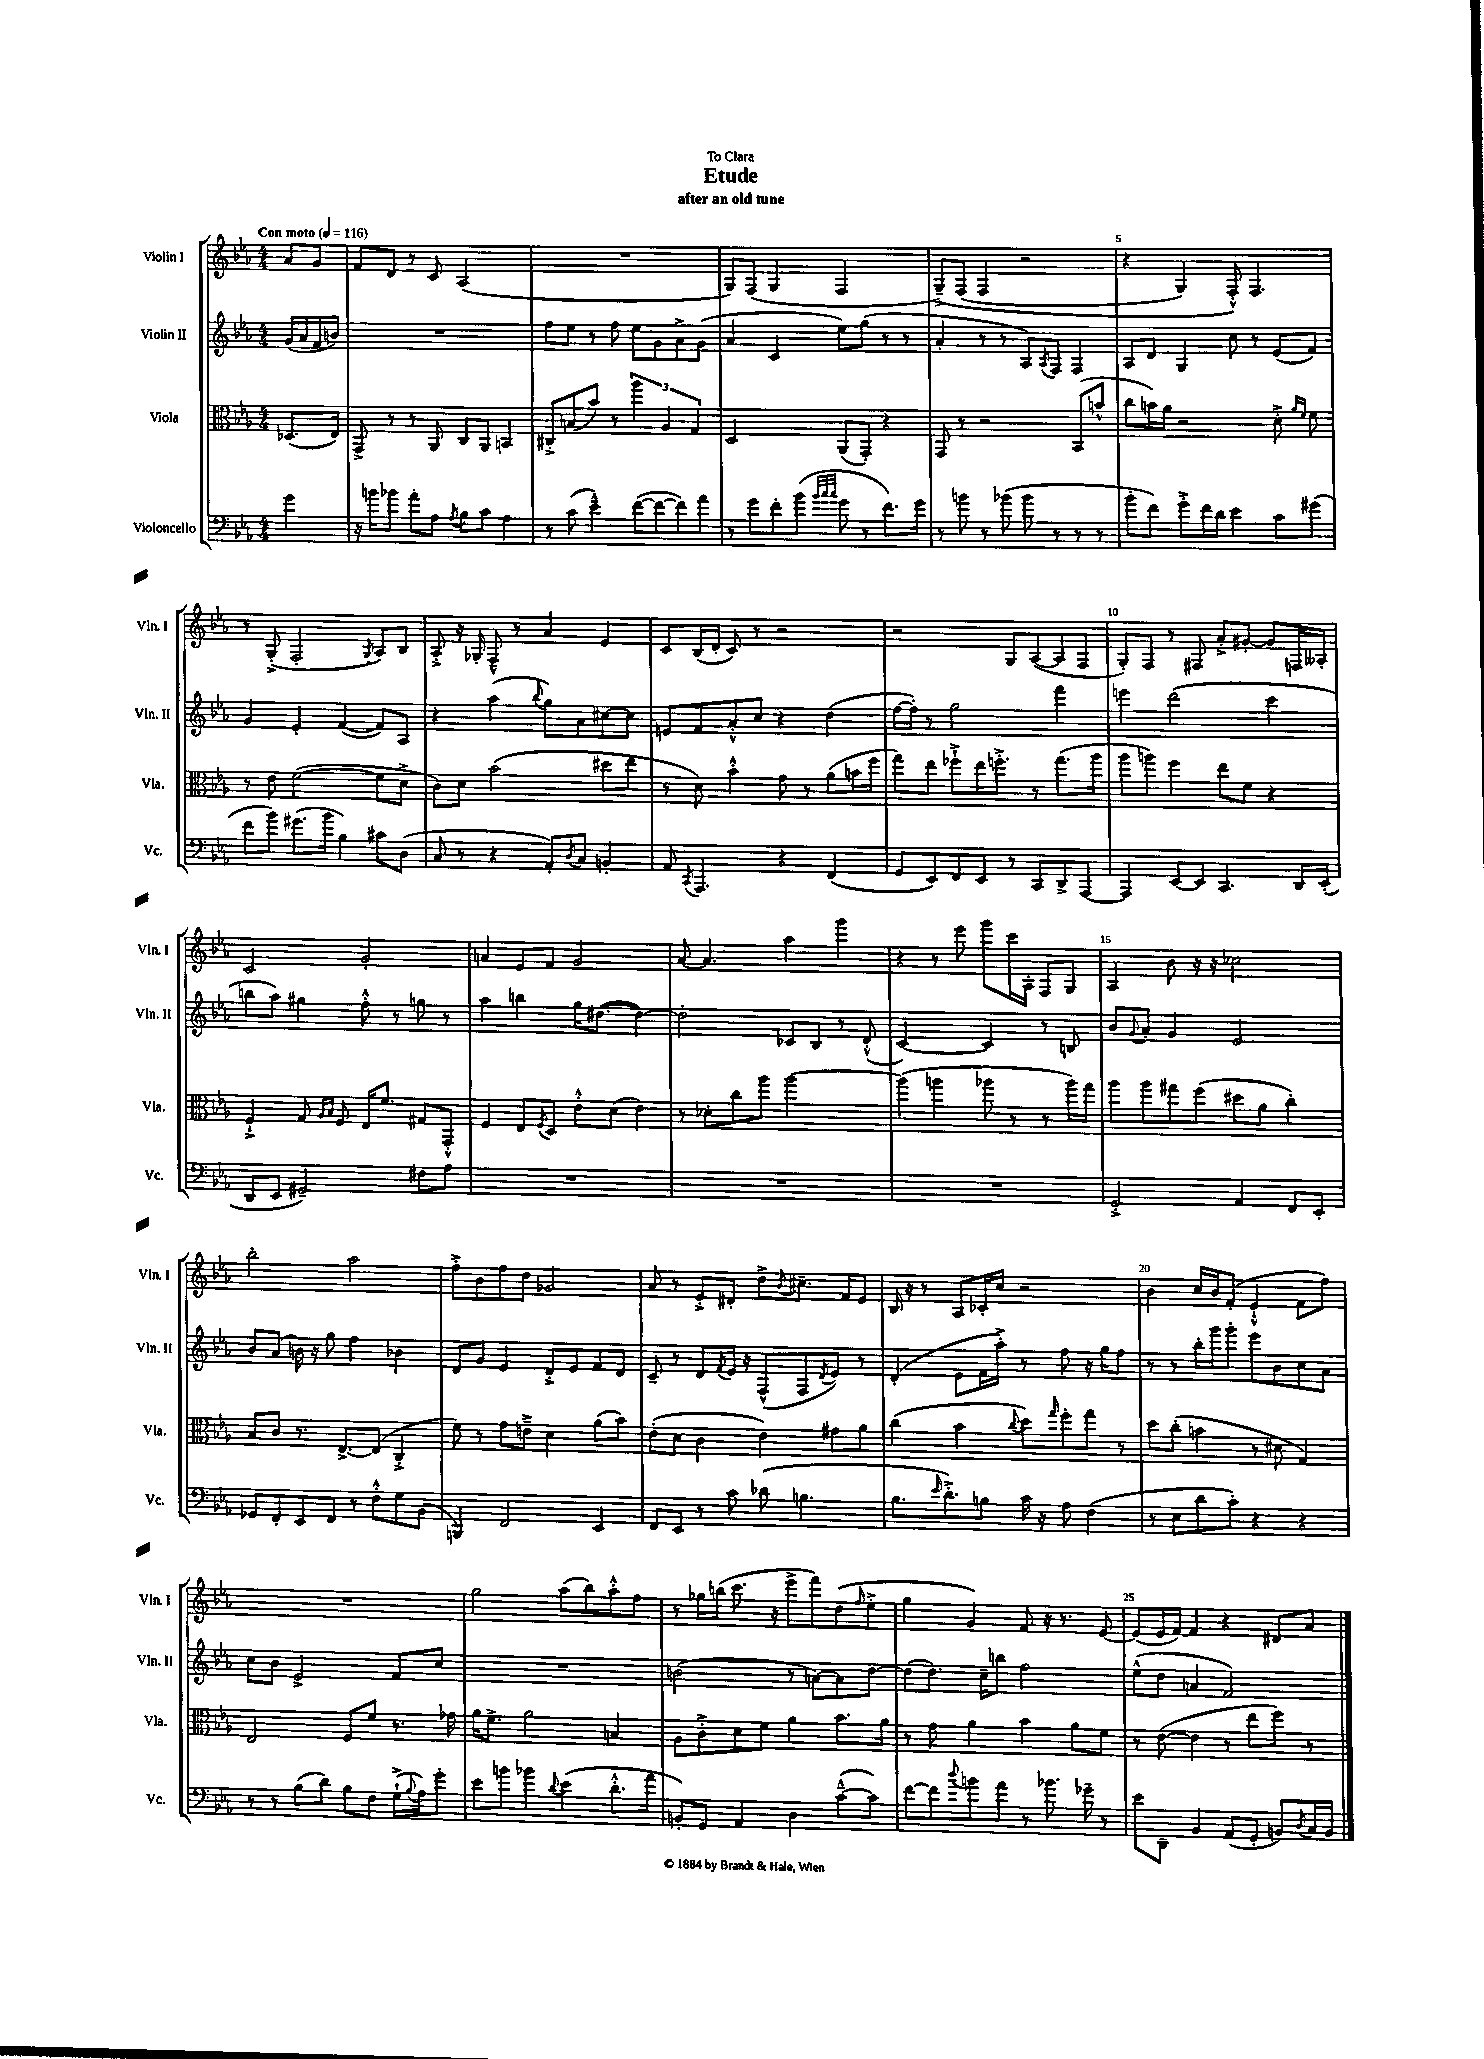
\header { title = "Etude" subtitle = "after an old tune" dedication = "To Clara" }
<<
\new StaffGroup <<
\new Staff = "s0" \with { instrumentName = "Violin I" shortInstrumentName = "Vln. I" } {
    \clef treble \key ees \major \numericTimeSignature \time 4/4 \partial 4 \tempo "Con moto" 4 = 116
    aes'8 g'8 |
    f'8 d'8 r8 c'8 aes2( |
    R1 |
    g8) f8( g4 f2 |
    g8--->)\( f8( f4 r2 |
    r4 g4) f8-.-^\) f4. |
    r8 g8-.->( f2-. \acciaccatura { g8 } aes8) bes8 |
    aes8-.-> r16 ges16-. f8---^ r8 aes'4 ees'4 |
    c'8 bes16( d'16-. c'8) r8 r2 |
    r2 g8 aes8~( aes8 f8 |
    g8-.) f8 r8 fis8 aes'8-.-> gis'8~-. gis'8 f16 aeses16-. |
    c'2 g'2-. |
    a'4 ees'8 f'8 g'2 |
    aes'8~ aes'4. aes''4 g'''4 |
    r4 r8 ees'''8 g'''8 c'''16 aes16-. f8 g8 |
    aes4 bes'8 r16 r16 ces''2 |
    bes''2-. aes''2 |
    f''8-.-> bes'8 f''8 d''8 ges'2 |
    aes'8 r8 ees'8-.-> dis'8-. d''8-> \acciaccatura { bes'8 } cis''8.-- f'16 ees'8 |
    bes16 r16 r8 aes8 ces'16-. c''16 r2 |
    bes'4 c''16 bes'16 f'8-.( ees'4-!-^ f'8 f''8) |
    R1 |
    g''2 aes''8( bes''8) aes''8-.-^ f''8 |
    r8 ges''16 b''16( c'''8. r16 ees'''8-> f'''8) d''8( \grace { f''16 } ees''8-.-> |
    g''4 g'4) f'8 r16 r8. ees'8~ |
    ees'8( ees'16 f'16~) f'4 r4 dis'8 aes'8 \bar "|." |
}
\new Staff = "s1" \with { instrumentName = "Violin II" shortInstrumentName = "Vln. II" } {
    \clef treble \key ees \major \numericTimeSignature \time 4/4 \partial 4
    g'16( aes'16 f'16 b'16) |
    R1 |
    f''8 ees''8 r8 f''8 ees''8 g'8 aes'8-> g'8( |
    aes'4 c'4 ees''8) g''8( r8 r8 |
    aes'4-. r8 r8 aes8) \acciaccatura { aes8 } f8 f4 |
    aes8 d'8 g4 c''8 r8 ees'8( f'8) |
    g'4 ees'4-. f'4~( f'8) aes8 |
    r4 aes''4( \appoggiatura { bes''8 } g''8) aes'8 cis''8~ cis''8 |
    e'8 f'8 aes'8-.-^ c''8 r4 d''4( |
    f''16~ f''16-.) r8 g''2 f'''4 |
    e'''4 d'''2( c'''4 |
    b''8 aes''8) gis''4 f''8-.-^ r8 g''8 r8 |
    aes''4 b''4 g''16 dis''8.~( dis''4~) |
    dis''2-. ces'8 bes8 r8 d'8-.-^( |
    c'2~) c'4 r8 b8 |
    bes'8 \appoggiatura { g'8 } aes'8-. g'4 ees'2 |
    bes'8 aes'8( b'16) r16 g''8 f''4 bes'4 |
    d'8 g'8 ees'4 d'8-.-> ees'8 f'8 d'8 |
    c'8-- r8 d'8 \acciaccatura { f'8 } ees'16 r16 f8-^( f8 \acciaccatura { d'8 } ees'8) r8 |
    d'4-.( ees'8 f'16 aes''16-.->) r8 f''8 r16 g''16 f''8 |
    r8 r8 bes''16-. g'''16 g'''8-. ees'''8 bes'8 c''8 aes'8 |
    c''8 bes'8 ees'2-> f'8 c''8 |
    R1 |
    b'2( r8 a'8~) a'8 d''8~ |
    d''8( d''8.) c''16-- b''8 f''2 |
    ees''8-^( d''8 a'4 f'2) \bar "|." |
}
\new Staff = "s2" \with { instrumentName = "Viola" shortInstrumentName = "Vla." } {
    \clef alto \key ees \major \numericTimeSignature \time 4/4 \partial 4
    des8.( ees16) |
    g,8-> r8 r8 aes,8 c8 aes,8 b,4 |
    cis8-.-> b8( bes'8) r8 \tuplet 3/2 { aes''4 aes4 g4 } |
    d2 aes,8( g,8-.) r4 |
    g,8 r8 r2 bes,8( b'8-^ |
    c''8 b'16) aes'16 r2 d'8-.-> \grace { aes'16 f'16 } f'8 |
    r8 ees'8 f'2~( f'8 d'8-> |
    c'8) d'8 bes'2( dis''8 ees''8 |
    r8 d'8) bes'4-.-^ g'8 r8 aes'8( b'16 f''16 |
    g''8) ees''8 fes''8-!-> ees''16 f''8.-.-> r8 g''8.( aes''16 |
    aes''8 a''8) f''4 ees''8 f'8 r4 |
    f4-!-> g8 \grace { aes16 bes16 } f8 ees16 f'8. gis8 g,8-.-^ |
    f4 ees8 \acciaccatura { f8 } d8 ees'8-.-^ d'8( ees'4) |
    r8 des'8-. c''8 aes''8 aes''2~ |
    aes''4( a''4 aes''8 r8 r8 aes''16) g''16 |
    aes''8 aes''8 gis''8 f''8( dis''8 aes'8 c''4-.) |
    bes8 c'8 r8. ees8.~-> ees8( c4-.-> |
    f'8) r8 g'8 e'8---> d'4 aes'8( bes'8) |
    ees'8-.( d'8 c'4 ees'4) gis'8 aes'8 |
    c''4( bes'4 \appoggiatura { c''8 } d''8) \grace { g''16 } f''8-. g''8 r8 |
    d''8 c''8-.( b'4 r8 dis'8 g4) |
    ees2 f8 f'8 r8. ges'16 |
    aes'16 f'8.-> aes'2 b4 |
    aes8 c'8-.-> d'8 f'8 aes'4 bes'8. aes'16 |
    r8 g'8 aes'4 bes'4 aes'8 f'8 |
    r8 ees'8~( ees'4 r8 ees''8 f''8) r8 \bar "|." |
}
\new Staff = "s3" \with { instrumentName = "Violoncello" shortInstrumentName = "Vc." } {
    \clef bass \key ees \major \numericTimeSignature \time 4/4 \partial 4
    g'4 |
    r16 b'16 bes'8 aes'8-. aes8 \acciaccatura { aes8 } bes8 c'8 aes4 |
    r8 c'8( ees'4---^) f'8~( f'8~ f'8) aes'8 |
    r8 g'8 f'8-. bes'8( \grace { bes'32 c''32 c''32 } g'8 r8 f'8.) g'16 |
    r8 b'8 r8 bes'8( bes'8 r8 r8 r8 |
    bes'8-. f'8) g'8-.-> f'16 d'16 ees'4 c'8 gis'8( |
    f'8 bes'8) gis'8.( bes'16 bes4) cis'8 d8( |
    c8 r8 r4 aes,8-.) \acciaccatura { d8 } c8 b,4-. |
    aes,8 \acciaccatura { c,8 } aes,,4. r4 f,4( |
    g,8 ees,8) f,8 ees,8 r8 c,8 d,8-> aes,,8~ |
    aes,,4 ees,8~ ees,8 c,4. d,16 ees,16-.( |
    d,8 ees,8 gis,2--) fis8 aes8 |
    R1 |
    R1 |
    R1 |
    g,2-.-> aes,4 f,8 ees,8-. |
    ges,8 f,8-. ees,8 f,8 r8 f8-.-^ g8 bes,8( |
    b,,4) f,2 ees,4 |
    f,8 ees,8 r8 c'8 des'8( b4. |
    bes8. \grace { ees'16 } d'8.-.->) b8 c'16 r16 aes8 f4( |
    r8 ees8 d'8 c'8-.) r4 r4 |
    r8 r8 bes8( d'8) bes8 f8 g16-!->( \appoggiatura { bes8 } aes16) g'8-. |
    ees'8 b'8 bes'4 \appoggiatura { d'8 } ees'4( d'8.-.-^ aes'16 |
    b,8-.) g,8 aes,4 d4 c'8~---^( c'8) |
    f'8~ f'8 \appoggiatura { d''8 } b'8 aes'8 r8 bes'8. ges'16-- r8 |
    ees'8 d,8-- bes,4 aes,8( g,8-. b,8) \acciaccatura { d8 } c16 b,16 \bar "|." |
}
>>
>>
\layout { \context { \Score \override BarNumber.break-visibility = ##(#f #t #t) barNumberVisibility = #(every-nth-bar-number-visible 5) } }
